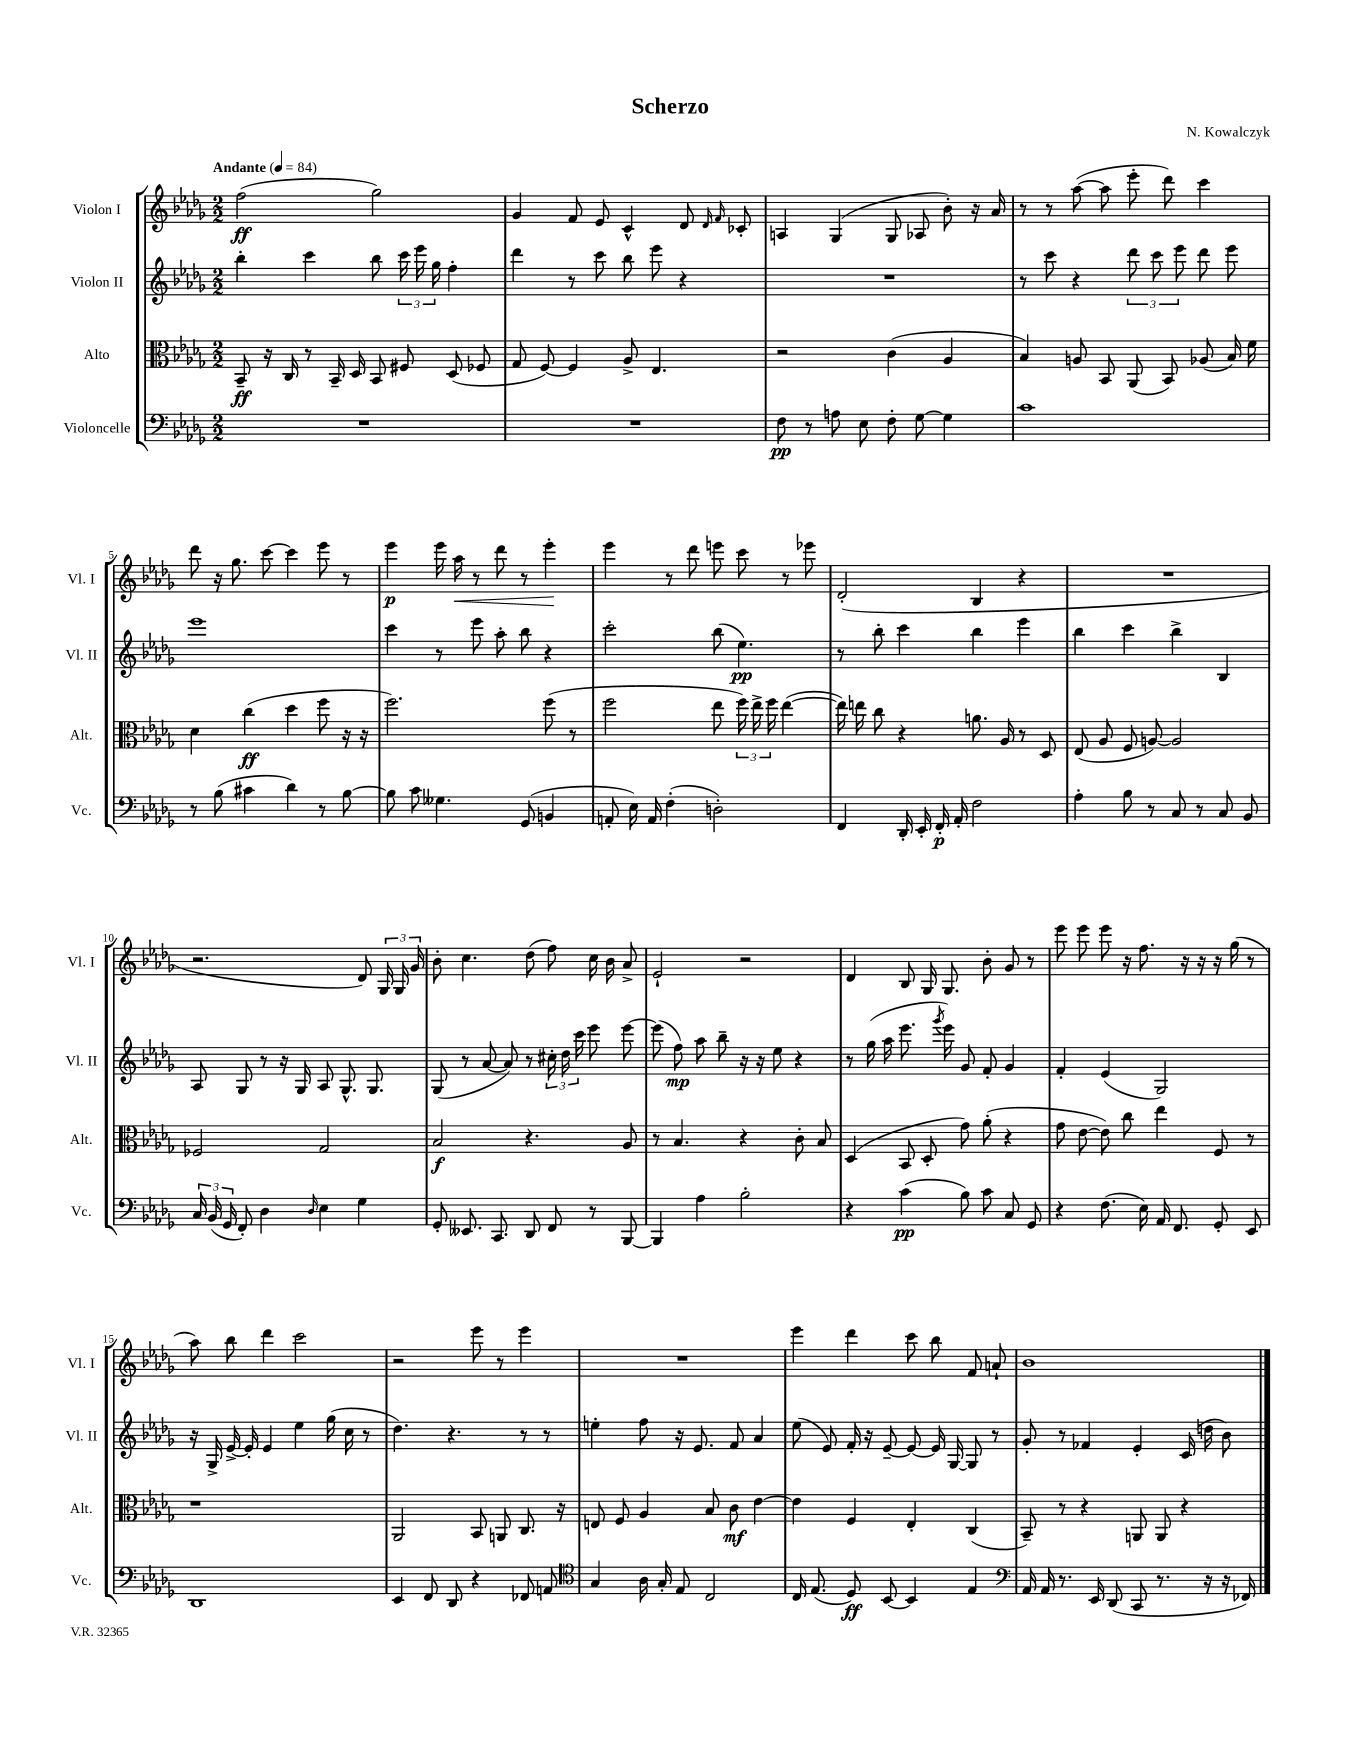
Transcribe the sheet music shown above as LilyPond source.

\header { title = "Scherzo" composer = "N. Kowalczyk" }
<<
\new StaffGroup <<
\new Staff = "s0" \with { instrumentName = "Violon I" shortInstrumentName = "Vl. I" } {
    \clef treble \key des \major \numericTimeSignature \time 2/2 \tempo "Andante" 4 = 84
    \autoBeamOff f''2\ff( ges''2) |
    ges'4 f'8 ees'8 c'4-^ des'8 \grace { des'16 f'16 } ces'8-. |
    a4 ges4( ges8 aes8 bes'8-.) r16 aes'16 |
    r8 r8 aes''8~( aes''8 ees'''8-. des'''8) c'''4 |
    des'''8 r16 ges''8. c'''8~ c'''4 ees'''8 r8 |
    ees'''4\p ees'''16 aes''16\< r8 des'''8 r8 ees'''4-.\! |
    ees'''4 r8 des'''8 e'''8 c'''8 r8 ees'''8 |
    des'2-.( bes4 r4 |
    R1 |
    r2. des'8) \tuplet 3/2 { ges16 ges16 ges'16 } |
    bes'8-. c''4. des''8( f''8) c''16 bes'16 aes'8-> |
    ees'2-! r2 |
    des'4 bes8 ges16 ges8. bes'8-. ges'8 r8 |
    ees'''8 ees'''8 ees'''8 r16 f''8. r16 r16 r16 ges''16( r8 |
    aes''8) bes''8 des'''4 c'''2 |
    r2 ees'''8 r8 ees'''4 |
    R1 |
    ees'''4 des'''4 c'''8 bes''8 f'8 a'8-! |
    bes'1 \bar "|." |
}
\new Staff = "s1" \with { instrumentName = "Violon II" shortInstrumentName = "Vl. II" } {
    \clef treble \key des \major \numericTimeSignature \time 2/2
    \autoBeamOff bes''4-. c'''4 bes''8 \tuplet 3/2 { c'''16 ees'''16 ges''16 } f''4-. |
    des'''4 r8 c'''8 bes''8 ees'''8 r4 |
    R1 |
    r8 c'''8 r4 \tuplet 3/2 { des'''8 c'''8 ees'''8 } des'''8 ees'''8 |
    ees'''1 |
    c'''4 r8 ees'''8 aes''8-. bes''8 r4 |
    c'''2-. bes''8( ees''4.\pp) |
    r8 bes''8-. c'''4 bes''4 ees'''4 |
    bes''4 c'''4 bes''4-> bes4 |
    aes8 ges8 r8 r16 ges16 aes8 ges8.-^ ges8. |
    ges8( r8 aes'8~ aes'8) r8 \tuplet 3/2 { cis''16-. des''16 c'''16 } ees'''8 ees'''8~ |
    ees'''8( f''8\mp) aes''8 bes''8-- r16 r16 ees''8 r4 |
    r8 ges''16( aes''16 ees'''8. \acciaccatura { ges'''8 } ees'''16) ges'8 f'8-. ges'4 |
    f'4-. ees'4( ges2) |
    r16 ges16-> ees'16~-> ees'16-. ees'4 ees''4 ges''16( c''16 r8 |
    des''4.) r4. r8 r8 |
    e''4-. f''8 r16 ees'8. f'8 aes'4 |
    ees''8( ees'8) f'16-. r16 ees'8~-- ees'8~ ees'16 ges16~ ges8 r8 |
    ges'8-. r8 fes'4 ees'4-. c'16( d''16 bes'8) \bar "|." |
}
\new Staff = "s2" \with { instrumentName = "Alto" shortInstrumentName = "Alt." } {
    \clef alto \key des \major \numericTimeSignature \time 2/2
    \autoBeamOff bes,8--\ff r16 c16 r8 bes,16-- des16 bes,8 fis8 des8( fes8 |
    ges8 f8~) f4 aes8-> ees4. |
    r2 c'4( aes4 |
    bes4) a8 bes,8 aes,8( bes,8) aes8( bes16) f'16 |
    des'4 c''4\ff( des''4 f''8 r16 r16 |
    f''2.) f''8( r8 |
    f''2 ees''8 \tuplet 3/2 { f''16) ees''16-> f''16 } ees''4~( |
    ees''16) e''16 c''8 r4 a'8. aes16 r8 des8 |
    ees8( aes8 f8 a8~) a2 |
    fes2 ges2 |
    bes2\f r4. aes8 |
    r8 bes4. r4 c'8-. bes8 |
    des4( bes,8 des8-. ges'8) aes'8-.( r4 |
    ges'8 ees'8~ ees'8) c''8 ees''4 f8 r8 |
    r1 |
    aes,2 bes,8 a,8 c8. r16 |
    e8 f8 aes4 bes8 c'8\mf ees'4~ |
    ees'4 f4 ees4-. c4( |
    bes,8--) r8 r4 a,8 a,8 r4 \bar "|." |
}
\new Staff = "s3" \with { instrumentName = "Violoncelle" shortInstrumentName = "Vc." } {
    \clef bass \key des \major \numericTimeSignature \time 2/2
    \autoBeamOff R1 |
    R1 |
    f8\pp r8 a8 ees8 f8-. ges8~ ges4 |
    c'1 |
    r8 bes8( cis'4 des'4) r8 bes8~ |
    bes8 c'8 geses4. ges,8( b,4 |
    a,8-. ees16) a,16 f4-.( d2-.) |
    f,4 des,16-. ees,16-. f,16-.\p aes,16-. f2 |
    aes4-. bes8 r8 c8 r8 c8 bes,8 |
    \tuplet 3/2 { c16 bes,16( ges,16 } f,8-.) des4 \grace { des16 } ees4 ges4 |
    ges,8-. eeses,8. c,8. des,8 f,8 r8 bes,,8~ |
    bes,,4 aes4 bes2-. |
    r4 c'4\pp( bes8) c'8 c8 ges,8 |
    r4 f8.( ees16) aes,16 f,8. ges,8-. ees,8 |
    des,1 |
    ees,4 f,8 des,8 r4 fes,8 a,8 |
    \clef tenor ges4 aes16 ges16-. ees8 c2 |
    c16 ees8.( des8\ff) bes,8~ bes,4 ees4 |
    \clef bass aes,16 aes,16 r8. ees,16 des,8( c,8 r8. r16 r16 fes,16) \bar "|." |
}
>>
>>
